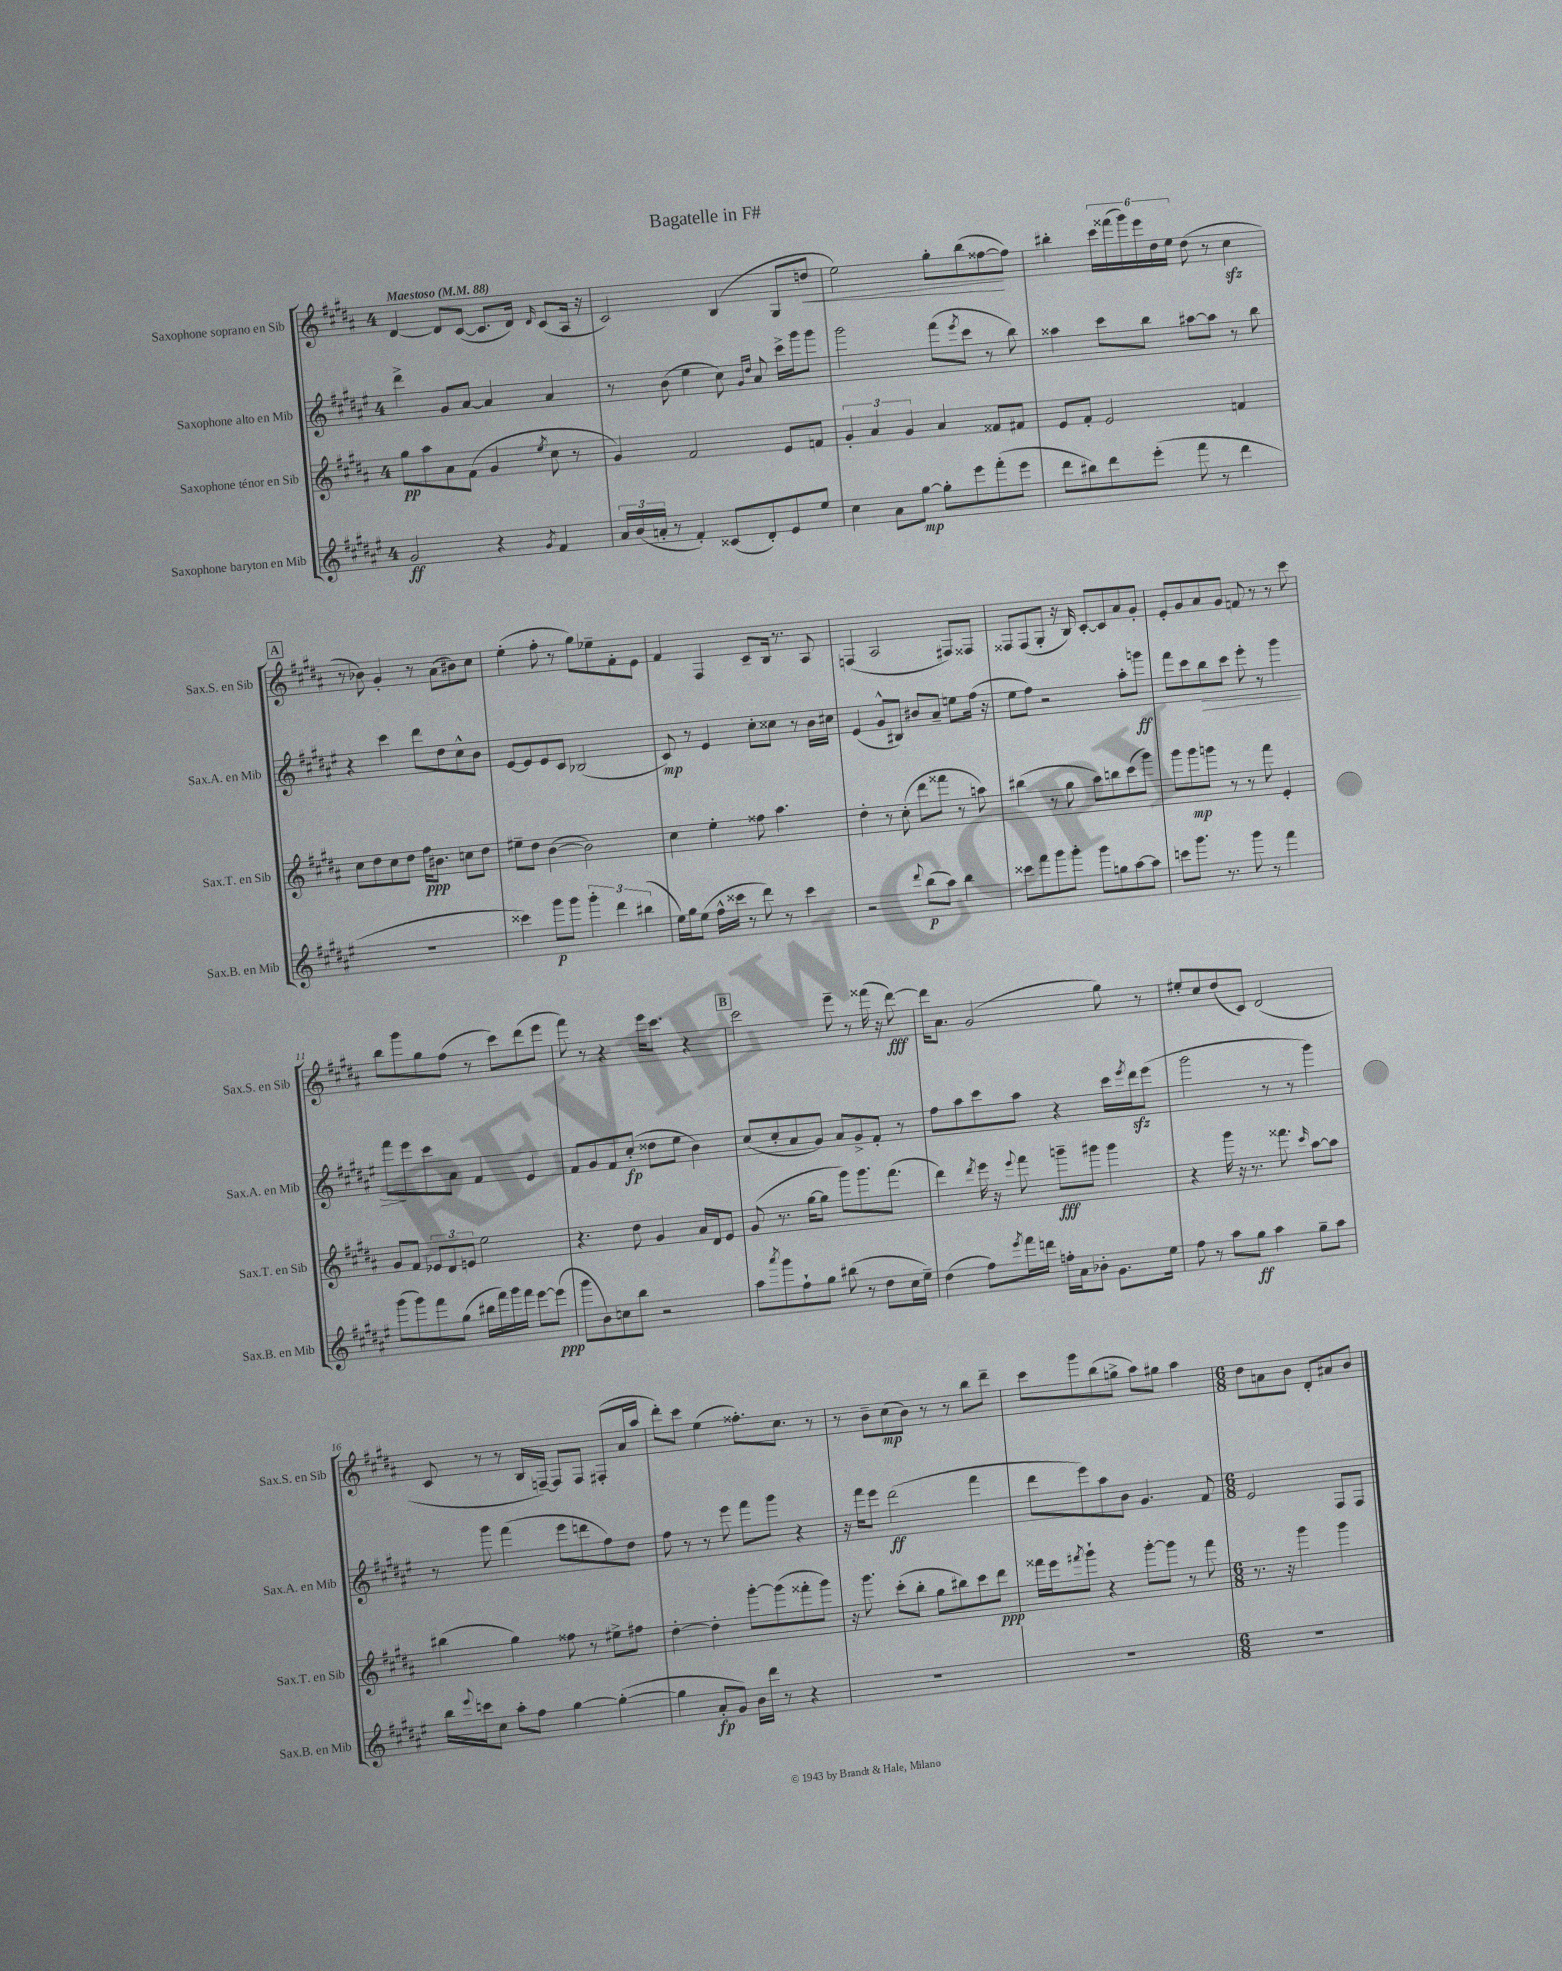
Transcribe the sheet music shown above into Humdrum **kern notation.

**kern	**dynam	**kern	**dynam	**kern	**dynam	**kern	**dynam
*part4	*part4	*part3	*part3	*part2	*part2	*part1	*part1
*staff4	*staff4	*staff3	*staff3	*staff2	*staff2	*staff1	*staff1
*I"Saxophone baryton en Mib	*	*I"Saxophone ténor en Sib	*	*I"Saxophone alto en Mib	*	*I"Saxophone soprano en Sib	*
*I'Sax.B. en Mib	*	*I'Sax.T. en Sib	*	*I'Sax.A. en Mib	*	*I'Sax.S. en Sib	*
*clefG2	*	*clefG2	*	*clefG2	*	*clefG2	*
*k[f#c#g#d#a#e#]	*	*k[f#c#g#d#a#]	*	*k[f#c#g#d#a#e#]	*	*k[f#c#g#d#a#]	*
*M4/4	*	*M4/4	*	*M4/4	*	*M4/4	*
*MM88	*	*MM88	*	*MM88	*	*MM88	*
=1	=1	=1	=1	=1	=1	=1	=1
!	!	!	!	!	!	!LO:TX:a:B:t=Maestoso	!
2g#/	ff	8gg#\L	pp	4ddd#^\	.	[4d#/	.
.	.	8aa#\	.	.	.	.	.
.	.	8a#\	.	8g#/L	.	8d#/L]	.
.	.	(8f#\J	.	[8a#/J	.	([8c#/J	.
4r	.	4g#/	.	4a#/]	.	8.c#/L]	.
.	.	.	.	.	.	16d#/Jk)	.
8qg#/	.	8qee/	.	.	.	16qqd#/	.
4f#/	.	8cc#\	.	4a#/	.	(8c#/L	.
.	.	8r	.	.	.	16A#/Jk	.
.	.	.	.	.	.	16r	.
=2	=2	=2	=2	=2	=2	=2	=2
24a#/LL	.	4g#/)	.	8r	.	2c#/)	.
(24b/	.	.	.	.	.	.	.
24an'/JJ	.	.	.	.	.	.	.
8r	.	.	.	(8b\	.	.	.
4f#'/)	.	2f#/	.	4ee#\	.	.	.
(8c##X/L	.	.	.	8cc#\)	.	(4B/	.
.	.	.	.	16qqg#/LL	.	.	.
.	.	.	.	16qqdd#/JJ	.	.	.
8d#'/)	.	.	.	8a#/	.	.	.
8e#/	.	8e/L	.	16ccc#^\LL	.	8G#/L	.
.	.	.	.	16ggg#\J	.	.	.
!	!	!	!	!	!	!	!LO:HP:b
8ee#/J	.	8fn/J	.	8ggg#\J	.	8ddn/J	<
=3	=3	=3	=3	=3	=3	=3	=3
4cc#\	.	6g#'/	.	2ggg#\	.	2ee\)	.
.	.	6a#/	.	.	.	.	.
8a#\L	.	.	.	.	.	.	.
.	.	6g#/	.	.	.	.	.
[8gg#\J	mp	.	.	.	.	.	.
8gg#'\L]	.	4a#/	.	(8fff#\L	.	8gg#'\L	.
.	.	.	.	8qeee#/	.	.	.
8eee#\	.	.	.	8ccc#\J	.	(8bb\	.
(8fff#'\	.	8f##X/L	.	8r	.	[8ff##X\	.
8eee#\J	.	8f#X/J	.	8bb\)	.	8ff##\J])	[
=4	=4	=4	=4	=4	=4	=4	=4
8ddd#\L	.	8e/L	.	4aa##X\	.	4bb#X'\	.
8bb#X\)	.	8f#'/J	.	.	.	.	.
8ddd#\	.	2e/	.	8ccc#\L	.	24ccc#\LL	.
.	.	.	.	.	.	(24fff##X\	.
.	.	.	.	.	.	24ggg#\)	.
(8eee#'\J	.	.	.	8bb\J	.	24eee\	.
.	.	.	.	.	.	24dd#\	.
.	.	.	.	.	.	24ee\JJ	.
8fff#\	.	.	.	[8aa#X\L	.	(8dd#\	.
8r	.	.	.	8aa#\J]	.	8r	.
4ddd#\	.	4fn/	.	8r	.	4cc#zz\	.
.	.	.	.	8bb\	.	.	.
!!LO:LB:g=z
!!LO:REH:place=s1:t=A
=5	=5	=5	=5	=5	=5	=5	=5
1r	.	8cc#\L	.	4r	.	8r	.
.	.	8dd#\	.	.	.	8b-X\)	.
.	.	8cc#\	.	4ccc#\	.	4g#'/	.
.	.	8dd#\J	.	.	.	.	.
.	.	16ff#\KL	ppp	8ddd#\L	.	8r	.
.	.	8.b#X\J	.	.	.	.	.
.	.	.	.	8dd#\	.	(8a#\L	.
.	.	8ccn\L	.	8cc#^^\	.	8b#X\)	.
.	.	8dd#\J	.	8b\J	.	8cc#\J	.
=6	=6	=6	=6	=6	=6	=6	=6
4ccc##X\)	.	8ee#X~\L	.	[8e#/L	.	(4ee'\	.
.	.	8dd#\J	.	8e#/]	.	.	.
8ggg#\L	p	([4b\	.	8e#/	.	8ff#'\	.
8ggg#\J	.	.	.	8c#/J	.	8r	.
6ggg#'\	.	2b\])	.	(2B-X/	.	8gg#\L)	.
.	.	.	.	.	.	8ee-X~\	.
6ddd#\	.	.	.	.	.	.	.
.	.	.	.	.	.	8f#'\	.
(6bb#X\	.	.	.	.	.	.	.
.	.	.	.	.	.	8e\J	.
=7	=7	=7	=7	=7	=7	=7	=7
16ee#\LL)	.	4cc#\	.	8c#/)	mp	4f#/	.
16gg#\J	.	.	.	.	.	.	.
(8ee#\J	.	.	.	8r	.	.	.
16ff#^^\LL	.	4ee'\	.	4e#/	.	4F#/	.
16ccc##X\JJ	.	.	.	.	.	.	.
8r	.	.	.	.	.	.	.
8ddd#\)	.	8ff##X\	.	8cc#'\L	.	8c#~/L	.
8r	.	4.aa#\	.	8cc##X\J	.	16B/Jk	.
.	.	.	.	.	.	8.r	.
4ccc##\	.	.	.	8r	.	.	.
.	.	.	.	16b\LL	.	8A#/	.
.	.	.	.	16cc#X\JJ	.	.	.
=8	=8	=8	=8	=8	=8	=8	=8
2r	.	4dd#'\	.	(4e#/	.	(4Fn/	.
.	.	8r	.	8g#^^/L	.	2A#/	.
.	.	(8cc#'\	.	8B#X/J)	.	.	.
8qqddd#/	.	.	.	.	.	.	.
(8bb\L	p	8ddd#\L	.	8b#X/L	.	.	.
8aa#\J)	.	8fff##X\J	.	8a#~/J	.	.	.
4bb\	.	8r	.	8een\L	.	8F#X/L)	.
.	.	8aan\)	.	(16ff#\Jk	.	8F##X/J	.
.	.	.	.	16r	.	.	.
=9	=9	=9	=9	=9	=9	=9	=9
8ccc##X\L	.	(4bb#X\	.	8ee#\L	.	8F##X/L	.
8fff#\	.	.	.	8ff#\J)	.	(8F##/	.
8ggg#\	.	8r	.	2r	.	8G#'/J	.
8ggg#'\J	.	8gg#\	.	.	.	16r	.
.	.	.	.	.	.	16B/)	.
8ggg#\L	.	8aa#\L)	.	.	.	[8c#'/L	.
8ggn\	.	8bbn\	.	.	.	8c#/]	.
[8aa#\	.	(8ccc#\	.	8aa#'\L	.	8a#/	.
8aa#\J]	.	8ggg#\J)	.	8gggn\J	ff	8g#'/J	.
=10	=10	=10	=10	=10	=10	=10	=10
8cccn\L	.	8ggg#\L	.	8fff#\L	.	8e'/L	.
8.ggg#\J	.	8ggg#\	mp	8ccc#\	.	8g#/	.
!	!	!	!	!	!LO:HP:b	!	!
.	.	8gggn\J	.	8bb\	>	8a#/	.
8.r	.	.	.	.	.	.	.
.	.	8r	.	8ccc#\J	.	8g#/J	.
8ggg#\	.	8r	.	8eee#'\	.	8fn/	.
8r	.	8fff#\	.	8r	.	8r	.
4fff#\	.	4e'/	.	4ggg#\	.	8r	.
.	.	.	.	.	.	8ccc#\	.
!!LO:LB:g=z
=11	=11	=11	=11	=11	=11	=11	=11
(8ggg#\L	.	8g#/L	.	8fff#\L	.	8bb\L	.
8ggg#\)	.	8f#/J	.	8eee#\	]	8ggg#\	.
8fff#\	.	12e-X/L	.	8ccc#\	.	8gg#\	.
.	.	12d#/	.	.	.	.	.
(8gg#\J	.	.	.	8a#\J	.	(8ff#\J	.
.	.	12en/J	.	.	.	.	.
16bb#X\LL	.	2ee\	.	4f#/	.	8r	.
16fff#\)	.	.	.	.	.	.	.
16ggg#\	.	.	.	.	.	8ccc#\L)	.
16fff#\JJ	.	.	.	.	.	.	.
[8eee#\L	.	.	.	4e#/	.	(8ddd#\	.
(8eee#\J]	ppp	.	.	.	.	8eee\J	.
=12	=12	=12	=12	=12	=12	=12	=12
8ggg#\L	.	4.r	.	8f#/L	.	8fff#\)	.
8b\)	.	.	.	8g#/	.	8r	.
8ccn\	.	.	.	8f#/	.	4r	.
8bb\J	.	8dd#\	.	(8cc#'/J	fp	.	.
2r	.	4g#/	.	8dd##X\L	.	16eee\KL	.
.	.	.	.	.	.	8.ccc#\J	.
.	.	.	.	8ee#\J	.	.	.
.	.	16a#/LL	.	4b\)	.	4r	.
.	.	16d#/J	.	.	.	.	.
.	.	8e/J	.	.	.	.	.
!!LO:REH:place=s1:t=B
=13	=13	=13	=13	=13	=13	=13	=13
8aa#\L	.	(8g#/	.	(8cc#/L	.	2ccc#\	.
8qaaa#/	.	.	.	.	.	.	.
8ggg#\	.	8.r	.	8cc#'/	.	.	.
8ff#`\	.	.	.	8a#/	.	.	.
.	.	[16gg#\KL	.	.	.	.	.
8gg#\J	.	8gg#\J]	.	8g#/J)	.	.	.
(8bb#X\	.	8ggg#\L)	.	8a#/L	.	8eee~\	.
8r	.	8.ggg#\	.	8g#^/	.	8r	.
8dd#\L	.	.	.	8f#'/J	.	(16fff##X\	.
.	.	(8.fff#\J	.	.	.	16r	.
16cc#\L	.	.	.	8r	.	[8ddd#\)	fff
16ee#~\JJ)	.	.	.	.	.	.	.
=14	=14	=14	=14	=14	=14	=14	=14
(4dd#\	.	4ddd#\)	.	8ff#\L	.	16ddd#\KL]	.
.	.	.	.	.	.	8.a#\J	.
.	.	.	.	8aa#\	.	.	.
.	.	8qddd#/	.	.	.	.	.
8ff#\L)	.	16eee\	.	8ccc#\	.	(2g#/	.
.	.	16r	.	.	.	.	.
8qeee#/	.	8qqeee/	.	.	.	.	.
16fff#\L	.	8fff#\	.	8aa#\J	.	.	.
16dddn\JJ	.	.	.	.	.	.	.
16ffn'\LL	.	8gggn~\L	fff	4r	.	.	.
16a#\J	.	.	.	.	.	.	.
8b-X'\J	.	8ggg#X\J	.	.	.	.	.
8.g#\L	.	4ggg#\	.	16ccc#\LL	.	8gg#\)	.
.	.	.	.	8qeee#/	.	.	.
.	.	.	.	16ddd#zz\J	.	.	.
.	.	.	.	(8eee#\J	.	8r	.
16ee#\Jk	.	.	.	.	.	.	.
=15	=15	=15	=15	=15	=15	=15	=15
8ff#\	.	4r	.	2ggg#\	.	8ee#X'/L	.
8r	.	.	.	.	.	8cc#/	.
8aa#\L	.	16ggg#\	.	.	.	(8dd#/	.
.	.	16r	.	.	.	.	.
8gg#\J	ff	8.r	.	.	.	8c#/J)	.
4aa#\	.	.	.	8r	.	(2d#/	.
.	.	8.fff##X\	.	.	.	.	.
.	.	.	.	8r	.	.	.
.	.	16qqccc#/	.	.	.	.	.
8gg#~\L	.	[8aa#\L	.	4ggg#\)	.	.	.
8aa#\J	.	8aa#\J]	.	.	.	.	.
!!LO:LB:g=z
=16	=16	=16	=16	=16	=16	=16	=16
16bb\LL	.	(4bb#X\	.	8r	.	8c#/	.
8qqeee#/	.	.	.	.	.	.	.
16cccn\J	.	.	.	.	.	.	.
8cc#\J	.	.	.	8ggg#\	.	8r	.
8aa#'\L	.	4gg#\)	.	(4fff#\	.	8r	.
8ff#\J	.	.	.	.	.	16B/LL	.
.	.	.	.	.	.	[16Fn~/JJ)	.
[4gg#\	.	8ff##X\	.	8eee#\L	.	8F/L]	.
.	.	8r	.	8dddn\	.	8F/J	.
(4gg#'\_	.	8ee#X^\L	.	8ff#\)	.	(8F#X'/L	.
.	.	8ff#X\J	.	8dd#\J	.	16a#/L	.
.	.	.	.	.	.	16aa#/JJ	.
=17	=17	=17	=17	=17	=17	=17	=17
4gg#\]	.	[4dd#'\	.	8ff#\	.	8ddd#'\L)	.
.	.	.	.	8r	.	8ccc#\J	.
8a#'/L	fp	4dd#'\]	.	8r	.	(4ee\	.
8g#/J)	.	.	.	8eee#\	.	.	.
16b\LL	.	[8ggg#'\L	.	8fff#\L	.	8.ff##X'\L)	.
16ddd#\JJ	.	.	.	.	.	.	.
8r	.	(8ggg#\]	.	8ggg#\J	.	.	.
.	.	.	.	.	.	8.cc#\J	.
4r	.	8fff##X'\	.	4r	.	.	.
.	.	8ggg#\J)	.	.	.	8r	.
=18	=18	=18	=18	=18	=18	=18	=18
1r	.	16r	.	16r	.	8r	.
.	.	8.ggg#\	.	16fff#\KL	.	.	.
.	.	.	.	8eee#\J	.	8b~\L	.
.	.	(8ccc#'\L	.	(2ddd#\	ff	(8cc#\	mp
.	.	8bb'\J	.	.	.	8b\J)	.
.	.	8gg#\L	.	.	.	8r	.
.	.	8bb#X\)	.	.	.	8r	.
.	.	8ccc#\	.	4fff#\	.	8bb\L	.
.	.	8ddd#\J	ppp	.	.	8ddd#~\J	.
=19	=19	=19	=19	=19	=19	=19	=19
1r	.	16fff##X\LL	.	8ddd#\L	.	8ccc#\L	.
.	.	16eee\J	.	.	.	.	.
.	.	8qfff#X/	.	.	.	.	.
.	.	8ggg#`\J	.	8eee#\)	.	8ggg#\	.
.	.	4r	.	8aa#\	.	(8bb\	.
.	.	.	.	8b\J	.	8ggn^\J	.
.	.	[8ggg#'\L	.	4.g#/	.	8aa#\L)	.
.	.	8ggg#\J]	.	.	.	8gg#X\J	.
.	.	8r	.	.	.	4aa#\	.
.	.	8fff#\	.	8f#/	.	.	.
=20	=20	=20	=20	=20	=20	=20	=20
*M6/8	*	*M6/8	*	*M6/8	*	*M6/8	*
2.r	.	8.r	.	2e#/	.	8dd#\L	.
.	.	.	.	.	.	8an\	.
.	.	16r	.	.	.	.	.
.	.	4ggg#\	.	.	.	8b\J	.
.	.	.	.	.	.	8d#'/L	.
.	.	4ggg#\	.	8F#/L	.	8a#X/	.
.	.	.	.	8F#/J	.	8b/J	.
==	==	==	==	==	==	==	==
*-	*-	*-	*-	*-	*-	*-	*-
